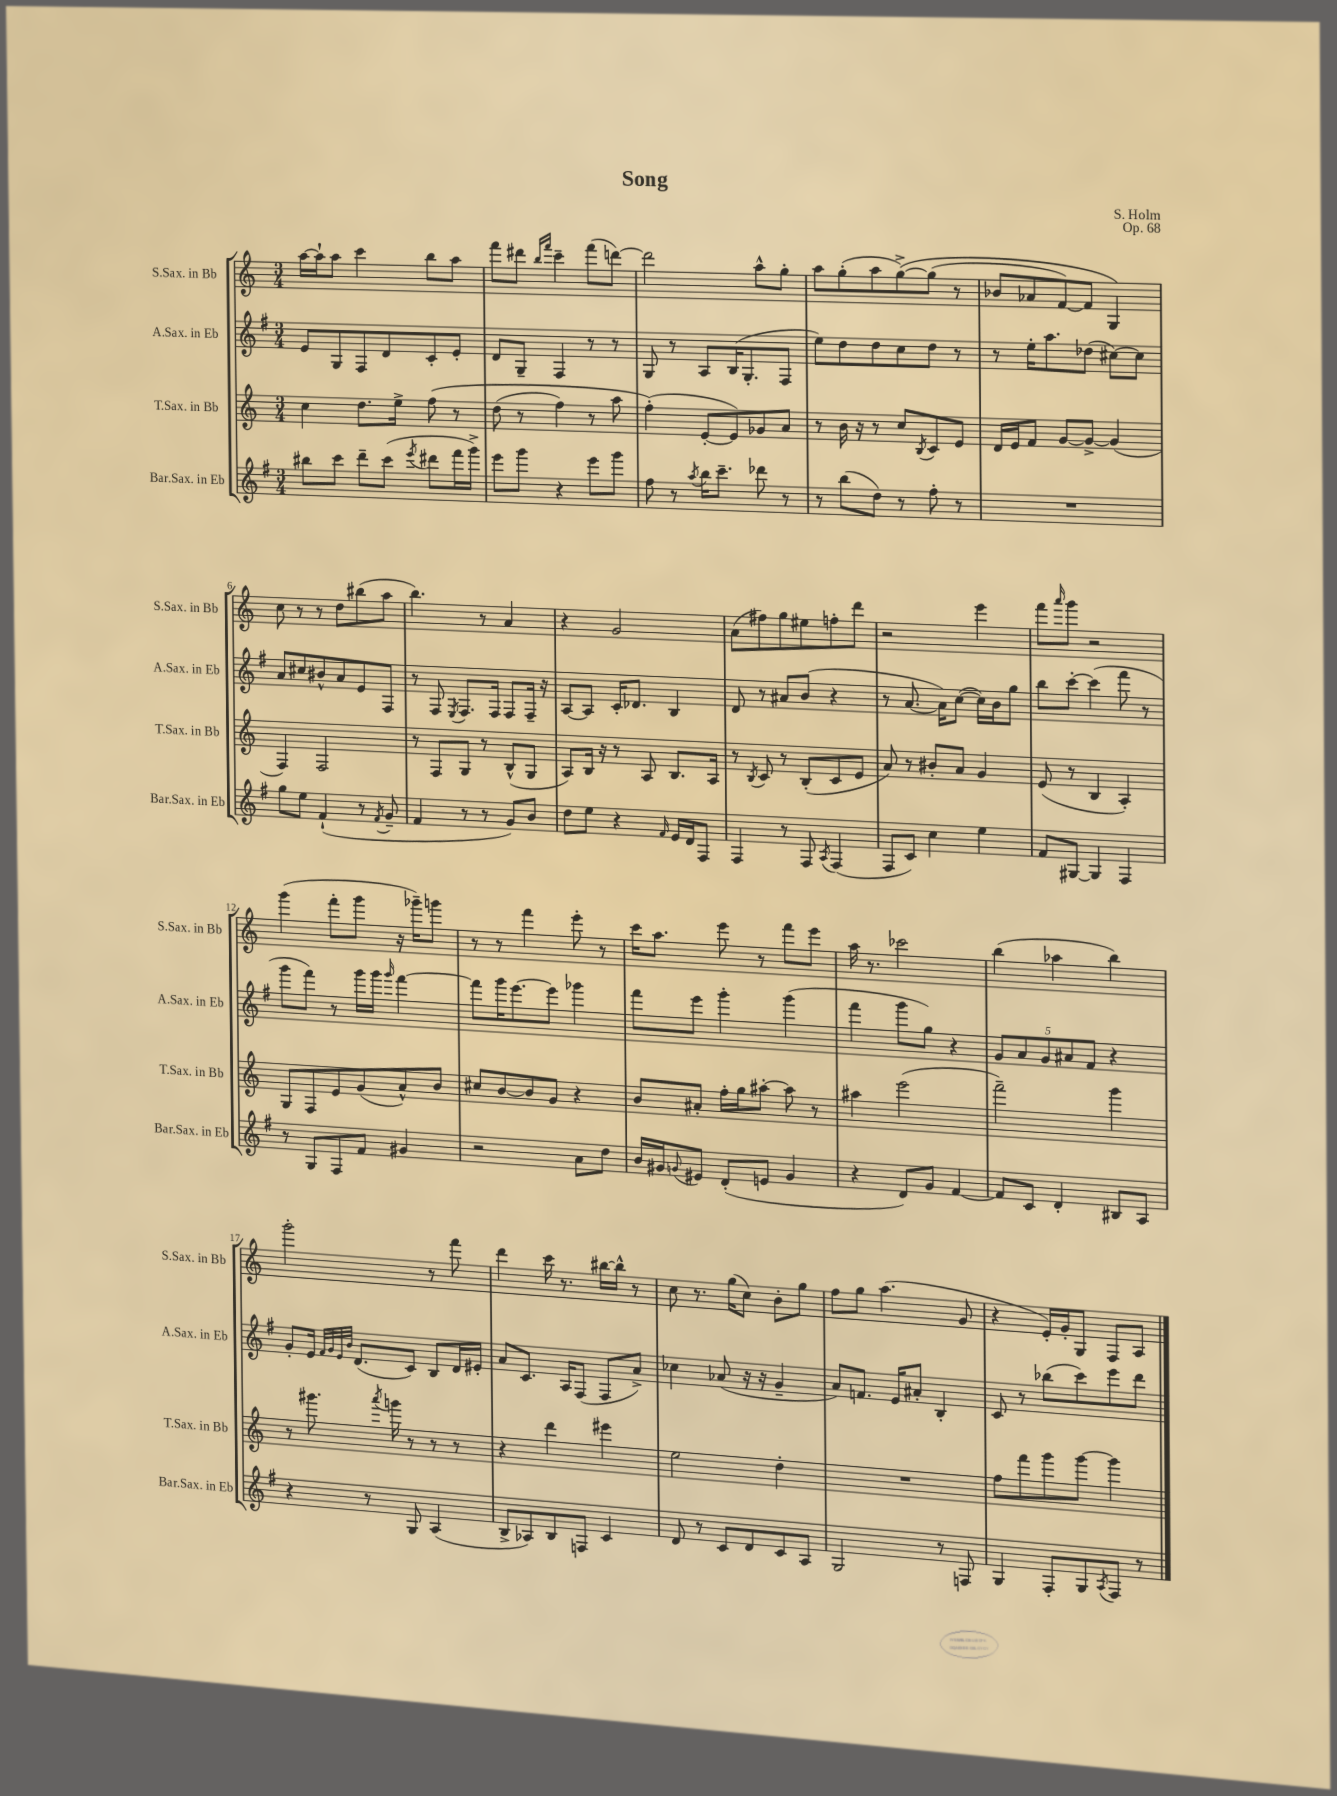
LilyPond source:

\header { title = "Song" composer = "S. Holm" opus = "Op. 68" }
<<
\new StaffGroup <<
\new Staff = "s0" \with { instrumentName = "S.Sax. in Bb" shortInstrumentName = "S.Sax. in Bb" } {
    \clef treble \key c \major \numericTimeSignature \time 3/4
    a''16~ a''16-! a''8 c'''4 b''8 a''8 |
    f'''8 dis'''8 \grace { b''16 f'''16 } c'''4-- f'''8( d'''8~) |
    d'''2 a''8-^ g''8-. |
    a''8 g''8-.( a''8 g''8~->)\( g''8( r8 |
    bes'8 aes'8 f'8~) f'8 g4\) |
    c''8 r8 r8 d''8 bis''8( a''8 |
    b''4.) r8 a'4 |
    r4 g'2 |
    a'8( fis''8) g''8 eis''8 f''8-. d'''8 |
    r2 e'''4 |
    f'''8 \grace { a'''16 } g'''8 r2 |
    g'''4( f'''8-. g'''8 r16 ges'''16--) g'''8 |
    r8 r8 f'''4 e'''8-. r8 |
    c'''16 a''8. e'''8 r8 f'''8 e'''8 |
    a''16 r8. ces'''2 |
    b''4( aes''4 b''4) |
    g'''2-. r8 f'''8 |
    d'''4 c'''16 r8. bis''16~ bis''16-^ r8 |
    c''8 r8. g''16( c''8) b'8-. g''8 |
    f''8 g''8 a''4.( g'8 |
    r4 e'16-.) g'16-. g8 f8 a8 \bar "|." |
}
\new Staff = "s1" \with { instrumentName = "A.Sax. in Eb" shortInstrumentName = "A.Sax. in Eb" } {
    \clef treble \key g \major \numericTimeSignature \time 3/4
    e'8 g8 fis8 d'8 c'8-. e'8-. |
    d'8 g8-- fis4 r8 r8 |
    g8 r8 a8 b16( g8.-. fis8 |
    e''8) d''8 d''8 c''8 d''8 r8 |
    r8 e''16-. a''8. des''8( cis''8~) cis''8 |
    a'8 cis''8 bis'8-^ a'8 e'8 fis8 |
    r8 fis8 \acciaccatura { e8 } fis8. fis16 fis8 fis16-- r16 |
    a8~ a8 c'16-. des'8. b4 |
    d'8 r8 ais'8 b'8( r4 |
    r8 a'8.~ a'16) c''8~( c''16) b'16 g''8 |
    b''8 c'''8~-. c'''4( fis'''8 r8 |
    g'''8 fis'''8) r8 g'''16 g'''16 \grace { g'''16 } fis'''4~ |
    fis'''8 g'''16 e'''8.~ e'''8 ges'''4 |
    fis'''8 e'''8 g'''4-. g'''4( |
    fis'''4 g'''8 g''8) r4 |
    \tuplet 5/4 { g'8 a'8 g'8 ais'8 fis'8 } r4 |
    g'8-. e'16 \grace { fis'32 g'32 e'32 b'32 } d'8.( c'8) b8 d'16 eis'16-. |
    a'8 c'8. a16 fis8( fis8 a'8->) |
    ces''4 aes'8( r16 r16 g'4-- |
    a'8) f'8. e'16 ais'8-. b4-. |
    c'8 r8 bes''8( c'''8) e'''8 d'''8 \bar "|." |
}
\new Staff = "s2" \with { instrumentName = "T.Sax. in Bb" shortInstrumentName = "T.Sax. in Bb" } {
    \clef treble \key c \major \numericTimeSignature \time 3/4
    c''4 d''8. e''16-> f''8\( r8 |
    d''8( r8 f''4) r8 a''8 |
    f''4-.(\) e'8~-. e'8) ges'8 a'8 |
    r8 b'16 r16 r8 c''8 \acciaccatura { b8 } c'8 e'8 |
    d'16 e'16 f'8 g'8~ g'8~-> g'4( |
    f4) f2 |
    r8 f8 g8 r8 b8-^( g8 |
    a8) b16 r16 r8 a8 b8. a16 |
    r8 \acciaccatura { b8 } c'8 r8 b8-.( c'8 e'8 |
    a'8) r8 bis'8-. a'8 g'4 |
    e'8( r8 b4 a4-.) |
    g8 f8 e'8 g'8( a'8-^) b'8 |
    cis''8 b'8~ b'8 g'8 r4 |
    b'8 ais'8-. f''16-. g''16 ais''8~-. ais''8 r8 |
    ais''4 e'''2( |
    f'''2--) g'''4 |
    r8 gis'''8. \acciaccatura { a'''8 } g'''16 r8 r8 r8 |
    r4 d'''4 eis'''4 |
    e''2 d''4-. |
    R2. |
    f''8 f'''8 g'''8 g'''8~ g'''4 \bar "|." |
}
\new Staff = "s3" \with { instrumentName = "Bar.Sax. in Eb" shortInstrumentName = "Bar.Sax. in Eb" } {
    \clef treble \key g \major \numericTimeSignature \time 3/4
    bis''8 c'''8 d'''8-- c'''8( \acciaccatura { e'''8 } dis'''8 fis'''16 g'''16->) |
    e'''8 g'''8 r4 e'''8 g'''8 |
    fis''8 r8 \acciaccatura { a''8 } b''16 c'''8.-- des'''8 r8 |
    r8 b''8( d''8) r8 fis''8-. r8 |
    R2. |
    g''8 e''8 fis'4-!( r8 \acciaccatura { fis'8 } g'8-- |
    fis'4 r8 r8 g'8) b'8 |
    d''8 e''8 r4 \grace { fis'16 } e'16 d'16 fis8 |
    fis4 r8 fis8 \acciaccatura { a8 } fis4( |
    fis8 c'8) c''4 e''4 |
    fis'8 gis8~ gis4 fis4 |
    r8 g8 fis8 fis'8 gis'4 |
    r2 a'8 d''8 |
    b'16 gis'16 \appoggiatura { g'8 } eis'8 d'8-.( e'8 g'4 |
    r4 d'8) g'8 fis'4~ |
    fis'8 c'8 d'4-. bis8 a8 |
    r4 r8 g8 a4( |
    b8-> aes8) b8 f8 c'4 |
    d'8 r8 c'8 d'8 c'8 a8 |
    g2 r8 f8 |
    g4 fis8-. g8 \acciaccatura { a8 } fis8 r8 \bar "|." |
}
>>
>>
